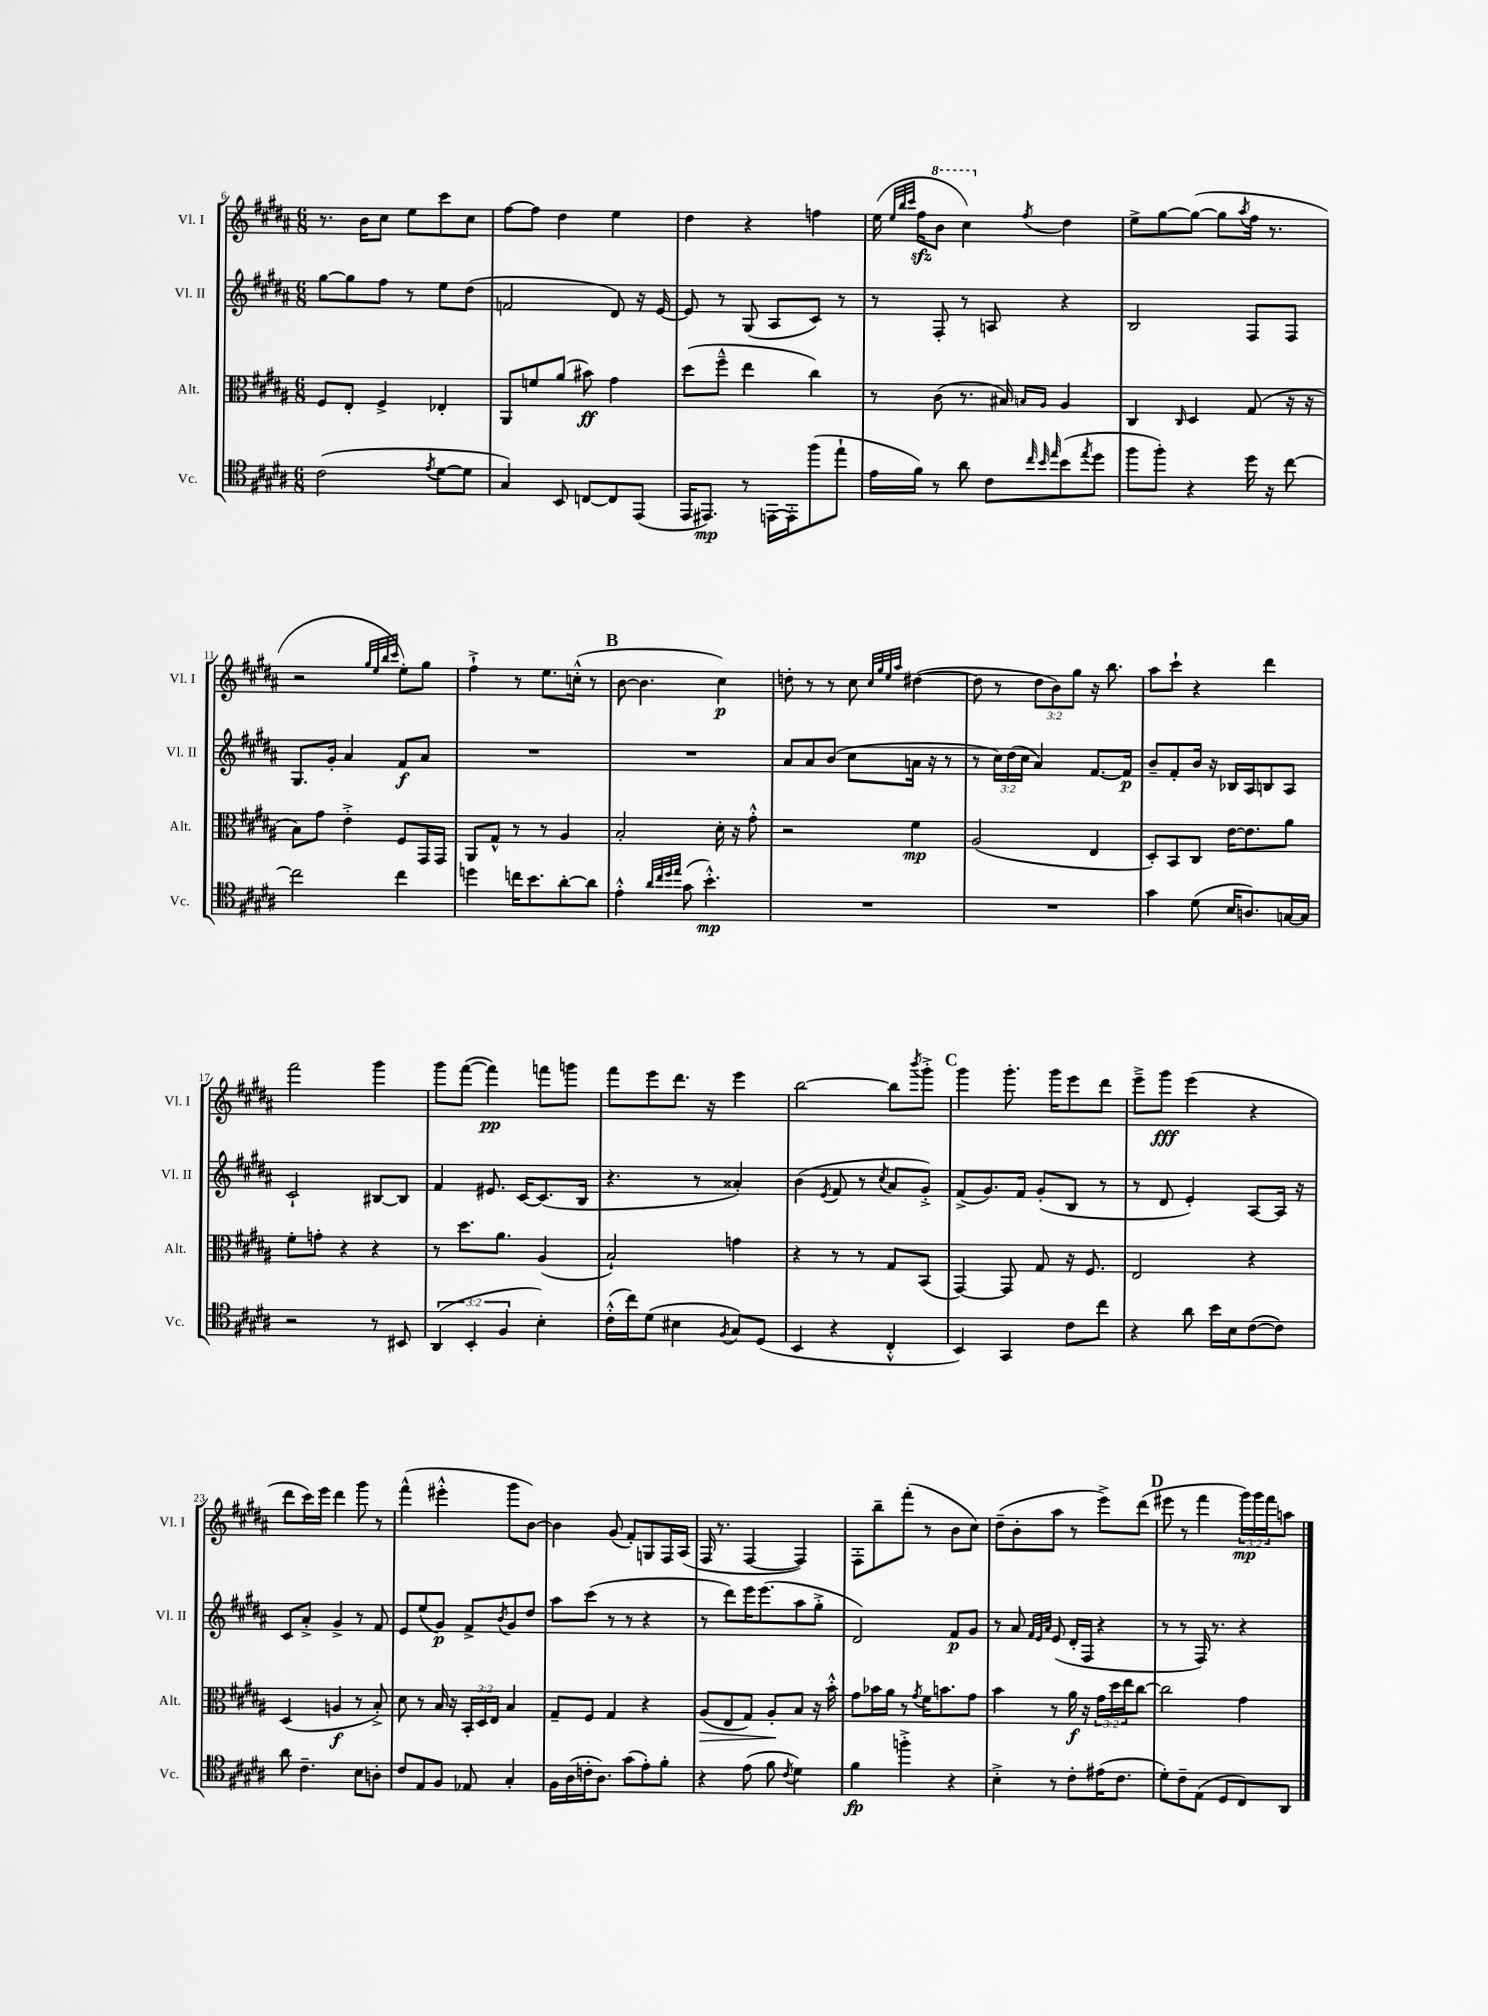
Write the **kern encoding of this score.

**kern	**dynam	**kern	**dynam	**kern	**dynam	**kern	**dynam
*part4	*part4	*part3	*part3	*part2	*part2	*part1	*part1
*staff4	*staff4	*staff3	*staff3	*staff2	*staff2	*staff1	*staff1
*I"Vc.	*	*I"Alt.	*	*I"Vl. II	*	*I"Vl. I	*
*I'Vc.	*	*I'Alt.	*	*I'Vl. II	*	*I'Vl. I	*
*clefC4	*	*clefC3	*	*clefG2	*	*clefG2	*
*k[f#c#g#d#a#]	*	*k[f#c#g#d#a#]	*	*k[f#c#g#d#a#]	*	*k[f#c#g#d#a#]	*
*M6/8	*	*M6/8	*	*M6/8	*	*M6/8	*
=6	=6	=6	=6	=6	=6	=6	=6
(2c#\	.	8F#/L	.	[8gg#\L	.	8.r	.
.	.	8E'/J	.	8gg#\]	.	.	.
.	.	.	.	.	.	16b\KL	.
.	.	4F#^/	.	8ff#\J	.	8cc#\J	.
.	.	.	.	8r	.	8ee\L	.
8qe/	.	.	.	.	.	.	.
[8d#\L	.	4E-X'/	.	8ee\L	.	8ccc#\	.
8d#\J]	.	.	.	(8dd#\J	.	8cc#\J	.
=7	=7	=7	=7	=7	=7	=7	=7
4G#/)	.	8AA#/L	.	2fn/	.	[8ff#\L	.
.	.	8fn/	.	.	.	8ff#\J]	.
8BB/	.	(8a#/J	.	.	.	4dd#\	.
[8Cn/L	.	8b#X\)	ff	.	.	.	.
8C/]	.	4g#\	.	8d#/)	.	4ee\	.
(8EE/J	.	.	.	16r	.	.	.
.	.	.	.	[16e/	.	.	.
=8	=8	=8	=8	=8	=8	=8	=8
16EE/KL	.	(8dd#\L	.	8e/]	.	4dd#\	.
8.EE#X/J)	mp	.	.	.	.	.	.
.	.	8ff#~^^\J	.	8r	.	.	.
8r	.	4ee\	.	(8G#/	.	4r	.
[16EEn\LL	.	.	.	8A#/L	.	.	.
16EE'\J]	.	.	.	.	.	.	.
(8ff#\	.	4cc#\)	.	8c#/J)	.	4ffn\	.
8ee`\J	.	.	.	8r	.	.	.
=9	=9	=9	=9	=9	=9	=9	=9
16e\LL	.	8r	.	8r	.	(16ee\	.
.	.	.	.	.	.	32qqee/LLL	.
.	.	.	.	.	.	32qqbb/	.
.	.	.	.	.	.	32qqccc#/JJJ	.
16f#\JJ)	.	.	.	.	.	16ff#zz\KL	.
*	*	*	*	*	*	*8va	*
8r	.	(8c#\	.	8F#'/	.	8bb\J	.
8a#\	.	8.r	.	8r	.	4ccc#\)	.
8c#\L	.	.	.	8An/	.	.	.
.	.	16B#X/)	.	.	.	.	.
32qqcc#/	.	.	.	.	.	.	.
32qqb/	.	16qqBn/LL	.	.	.	.	.
*	*	*	*	*	*	*X8va	*
32qqee/	.	16qqA#/JJ	.	.	.	8qff#/	.
(8b\	.	4A#/	.	4r	.	4dd#\	.
8qee/	.	.	.	.	.	.	.
8dd#\J	.	.	.	.	.	.	.
=10	=10	=10	=10	=10	=10	=10	=10
8ff#\L	.	4C#/	.	2B/	.	8ee^\L	.
8ff#'\J)	.	.	.	.	.	[8gg#\	.
.	.	16qqC#/	.	.	.	.	.
4r	.	4D#/	.	.	.	(8gg#\J_	.
.	.	.	.	.	.	8gg#\L]	.
.	.	.	.	.	.	8qaa#/	.
16dd#\	.	(8G#/	.	8F#/L	.	16ff#\Jk	.
16r	.	.	.	.	.	8.r	.
[8cc#\	.	16r	.	8F#/J	.	.	.
.	.	16r	.	.	.	.	.
!!LO:LB:g=z
=11	=11	=11	=11	=11	=11	=11	=11
2cc#\]	.	8B\L)	.	8.G#/L	.	2r	.
.	.	8g#\J	.	.	.	.	.
.	.	.	.	16g#'/Jk	.	.	.
.	.	4e'^\	.	4a#/	.	.	.
.	.	.	.	.	.	32qqgg#/LLL	.
.	.	.	.	.	.	32qqee/	.
.	.	.	.	.	.	32qqbb/	.
.	.	.	.	.	.	32qqccc#/JJJ	.
4cc#\	.	8F#/L	.	8f#/L	f	8ee'\L)	.
.	.	16GG#/L	.	8a#/J	.	8gg#\J	.
.	.	16GG#/JJ	.	.	.	.	.
=12	=12	=12	=12	=12	=12	=12	=12
4ddn\	.	8AA#/L	.	2.r	.	4ff#`^\	.
.	.	8G#^^/J	.	.	.	.	.
16ccn\KL	.	8r	.	.	.	8r	.
8.b\	.	.	.	.	.	.	.
.	.	8r	.	.	.	8.ee\L	.
[8a#'\	.	4A#/	.	.	.	.	.
.	.	.	.	.	.	(16ccn'^^\Jk	.
8a#\J]	.	.	.	.	.	8r	.
!!LO:REH:place=s1:t=B
=13	=13	=13	=13	=13	=13	=13	=13
4e'^^\	.	2B'/	.	2.r	.	[8b\	.
.	.	.	.	.	.	4.b\]	.
32qqa#/LLL	.	.	.	.	.	.	.
32qqcc#/	.	.	.	.	.	.	.
32qqdd#/	.	.	.	.	.	.	.
32qqee/JJJ	.	.	.	.	.	.	.
(8g#\	.	.	.	.	.	.	.
4.b'^^\)	mp	.	.	.	.	.	.
.	.	16d#'\	.	.	.	4cc#\)	p
.	.	16r	.	.	.	.	.
.	.	8g#'^^\	.	.	.	.	.
=14	=14	=14	=14	=14	=14	=14	=14
2.r	.	2r	.	8a#/L	.	8ddn'\	.
.	.	.	.	8a#/	.	8r	.
.	.	.	.	(8b/J	.	8r	.
.	.	.	.	8cc#\L	.	8cc#\	.
.	.	.	.	.	.	32qqcc#/LLL	.
.	.	.	.	.	.	32qqgg#/	.
.	.	.	.	.	.	32qqee/	.
.	.	.	.	.	.	32qqaa#/JJJ	.
.	.	4f#\	mp	16an\Jk	.	([4dd#X\	.
.	.	.	.	16r	.	.	.
.	.	.	.	8r	.	.	.
=15	=15	=15	=15	=15	=15	=15	=15
2.r	.	(2A#/	.	8r	.	8dd#\]	.
.	.	.	.	24cc#\LL)	.	8r	.
.	.	.	.	(24dd#\	.	.	.
.	.	.	.	24cc#\JJ	.	.	.
.	.	.	.	4a#/)	.	12dd#\L	.
.	.	.	.	.	.	12b\)	.
.	.	.	.	.	.	12gg#\J	.
.	.	4E/	.	[8.f#/L	.	16r	.
.	.	.	.	.	.	8.bb\	.
.	.	.	.	16f#/Jk]	p	.	.
=16	=16	=16	=16	=16	=16	=16	=16
4g#\	.	8D#'/L)	.	8b~/L	.	8aa#\L	.
.	.	8BB/	.	8f#'/	.	8ccc#`\J	.
(8d#\	.	8C#/J	.	16b/Jk	.	4r	.
.	.	.	.	16r	.	.	.
16B/KL	.	[16e\KL	.	16B-X/LL	.	.	.
8.An/)	.	8.e\]	.	16A#/J	.	.	.
.	.	.	.	8Bn/	.	4ddd#\	.
[16Gn/L	.	8a#\J	.	8A#/J	.	.	.
16G/JJ]	.	.	.	.	.	.	.
!!LO:LB:g=z
=17	=17	=17	=17	=17	=17	=17	=17
2r	.	8f#'\L	.	2c#`/	.	2fff#\	.
.	.	8gn'\J	.	.	.	.	.
.	.	4r	.	.	.	.	.
8r	.	4r	.	[8B#X/L	.	4ggg#\	.
8BB#X/	.	.	.	8B#/J]	.	.	.
=18	=18	=18	=18	=18	=18	=18	=18
(6AA#/	.	8r	.	4f#/	.	8ggg#\L	.
.	.	8.dd#\L	.	.	.	([8fff#\J	.
6BB'/	.	.	.	.	.	.	.
.	.	.	.	8.e#X/	.	4fff#\])	pp
.	.	8.a#\J	.	.	.	.	.
6F#/	.	.	.	.	.	.	.
.	.	.	.	[16c#/KL	.	.	.
4B'\)	.	(4A#/	.	(8.c#/]	.	8fffn\L	.
.	.	.	.	.	.	8gggn\J	.
.	.	.	.	16B/Jk	.	.	.
=19	=19	=19	=19	=19	=19	=19	=19
(16c#'^^\LL	.	2B`/)	.	4.r	.	8fff#\L	.
16cc#\J)	.	.	.	.	.	.	.
(8d#\J	.	.	.	.	.	8eee\	.
4B#X\	.	.	.	.	.	8.ddd#\J	.
.	.	.	.	8r	.	.	.
.	.	.	.	.	.	16r	.
8qF#/	.	.	.	.	.	.	.
8G#/L)	.	4gn\	.	4a##X'/)	.	4eee\	.
(8D#/J	.	.	.	.	.	.	.
=20	=20	=20	=20	=20	=20	=20	=20
4BB/	.	4r	.	(4b\	.	[2bb\	.
.	.	.	.	8qe/	.	.	.
4r	.	8r	.	8f#/	.	.	.
.	.	8r	.	8r	.	.	.
.	.	.	.	8qcc#/	.	.	.
4C#'^^/	.	8G#/L	.	8a#/L	.	8bb\L]	.
.	.	.	.	.	.	8qbbb/	.
.	.	(8BB/J	.	8g#'^/J)	.	8ggg#'^\J	.
!!LO:REH:place=s1:t=C
=21	=21	=21	=21	=21	=21	=21	=21
4BB/)	.	[4GG#/)	.	(8f#^/L	.	4ggg#\	.
.	.	.	.	8.g#/)	.	.	.
4GG#/	.	8GG#/]	.	.	.	8.ggg#'\	.
.	.	.	.	16f#/Jk	.	.	.
.	.	8G#/	.	(8g#'/L	.	.	.
.	.	.	.	.	.	16ggg#\KL	.
8c#\L	.	16r	.	8B/J	.	8eee\	.
.	.	8.F#/	.	.	.	.	.
8cc#\J	.	.	.	8r	.	8ddd#\J	.
=22	=22	=22	=22	=22	=22	=22	=22
4r	.	2E/	.	8r	.	8eee~^\L	.
.	.	.	.	8d#/	.	8ggg#\J	fff
8a#\	.	.	.	4e'/)	.	(4eee\	.
16b\LL	.	.	.	.	.	.	.
16B\J	.	.	.	.	.	.	.
([8c#\	.	4r	.	[8A#/L	.	4r	.
8c#\J])	.	.	.	16A#/Jk]	.	.	.
.	.	.	.	16r	.	.	.
!!LO:LB:g=z
=23	=23	=23	=23	=23	=23	=23	=23
8a#\	.	(4D#/	.	8c#/L	.	8ddd#\L	.
4.c#~\	.	.	.	8a#'^/J	.	16ccc#\L)	.
.	.	.	.	.	.	16eee\JJ	.
.	.	4An/	f	4g#^/	.	4ddd#\	.
8B\L	.	8r	.	8r	.	8ggg#\	.
8An'\J	.	8B'^/)	.	8f#/	.	8r	.
=24	=24	=24	=24	=24	=24	=24	=24
8c#/L	.	8d#\	.	8e/L	.	(4fff#^^\	.
8E/	.	8r	.	(8ee/	.	.	.
8F#/J	.	16B/	.	8g#/J)	p	4eee#X'^^\	.
.	.	16r	.	.	.	.	.
8E-X/	.	24BB'/LL	.	8f#^/L	.	.	.
.	.	24D#/	.	.	.	.	.
.	.	24E/JJ	.	.	.	.	.
.	.	.	.	8qb/	.	.	.
4G#'/	.	4B/	.	8g#/	.	8ggg#\L	.
.	.	.	.	8dd#/J	.	[8b\J)	.
=25	=25	=25	=25	=25	=25	=25	=25
16F#\LL	.	8G#~/L	.	8aa#\L	.	4b\]	.
(16A#\	.	.	.	.	.	.	.
16cn'\J	.	8F#/J	.	(8ccc#\J	.	.	.
8.A#\J)	.	.	.	.	.	.	.
.	.	4G#/	.	8r	.	(8g#/	.
(8g#\L	.	.	.	8r	.	8f#'/L)	.
8e'\)	.	4r	.	4r	.	8Gn/	.
8f#'\J	.	.	.	.	.	16F#/L	.
.	.	.	.	.	.	(16A#/JJ	.
=26	=26	=26	=26	=26	=26	=26	=26
!	!	!	!LO:HP:b	!	!	!	!
4r	.	(8A#/L	>	8r	.	16F#/	.
.	.	.	.	.	.	8.r	.
.	.	8E/	.	8ddd#\L)	.	.	.
(8e\	.	8G#/J)	.	16eee\K	.	[4F#/	.
.	.	.	.	(8.eee\	.	.	.
8f#\	.	8A#'/L	.	.	.	.	.
8qc#/	.	.	.	.	.	.	.
4d#\)	.	8B/J	]	8aa#\	.	4F#/])	.
.	.	16r	.	8gg#'^\J	.	.	.
.	.	16b'^^\	.	.	.	.	.
=27	=27	=27	=27	=27	=27	=27	=27
4f#\	fp	8g#\L	.	2d#/)	.	8F#'\L	.
.	.	16b-X\L	.	.	.	8bb~\	.
.	.	16a#\JJ	.	.	.	.	.
4ffn'^\	.	8r	.	.	.	(8fff#'\J	.
.	.	8qg#/	.	.	.	.	.
.	.	16f#\KL	.	.	.	8r	.
.	.	8.bn\	.	.	.	.	.
4r	.	.	.	8f#/L	p	8b\L	.
.	.	8g#\J	.	8g#/J	.	8cc#\J)	.
=28	=28	=28	=28	=28	=28	=28	=28
4B'^\	.	4b\	.	8r	.	(8dd#~\L	.
.	.	.	.	8a#/	.	8b'\	.
.	.	.	.	32qqf#/LLL	.	.	.
.	.	.	.	32qqe/	.	.	.
.	.	.	.	32qqa#/JJJ	.	.	.
8r	.	8r	.	(8e/	.	8aa#\J	.
8c#'\L	.	16a#\	f	16d#'/LL	.	8r	.
.	.	16r	.	16F#/JJ	.	.	.
(16e#X\K	.	24g#\LL	.	4r	.	8eee^\L)	.
.	.	24dd#\	.	.	.	.	.
8.c#\J	.	.	.	.	.	.	.
.	.	24ee\J	.	.	.	.	.
.	.	[8cc#\J	.	.	.	(8ddd#\J	.
!!LO:REH:place=s1:t=D
=29	=29	=29	=29	=29	=29	=29	=29
8d#'\L)	.	2cc#\]	.	8r	.	8eee#X\	.
8c#~\	.	.	.	8r	.	8r	.
(8E\J	.	.	.	16F#/)	.	4fff#\	.
.	.	.	.	8.r	.	.	.
8D#/L	.	.	.	.	.	.	.
8C#/)	.	4g#\	.	4r	.	24ggg#\LL)	mp
.	.	.	.	.	.	24ggg#\	.
.	.	.	.	.	.	24fff#\J	.
8AA#/J	.	.	.	.	.	8aan\J	.
==	==	==	==	==	==	==	==
*-	*-	*-	*-	*-	*-	*-	*-
